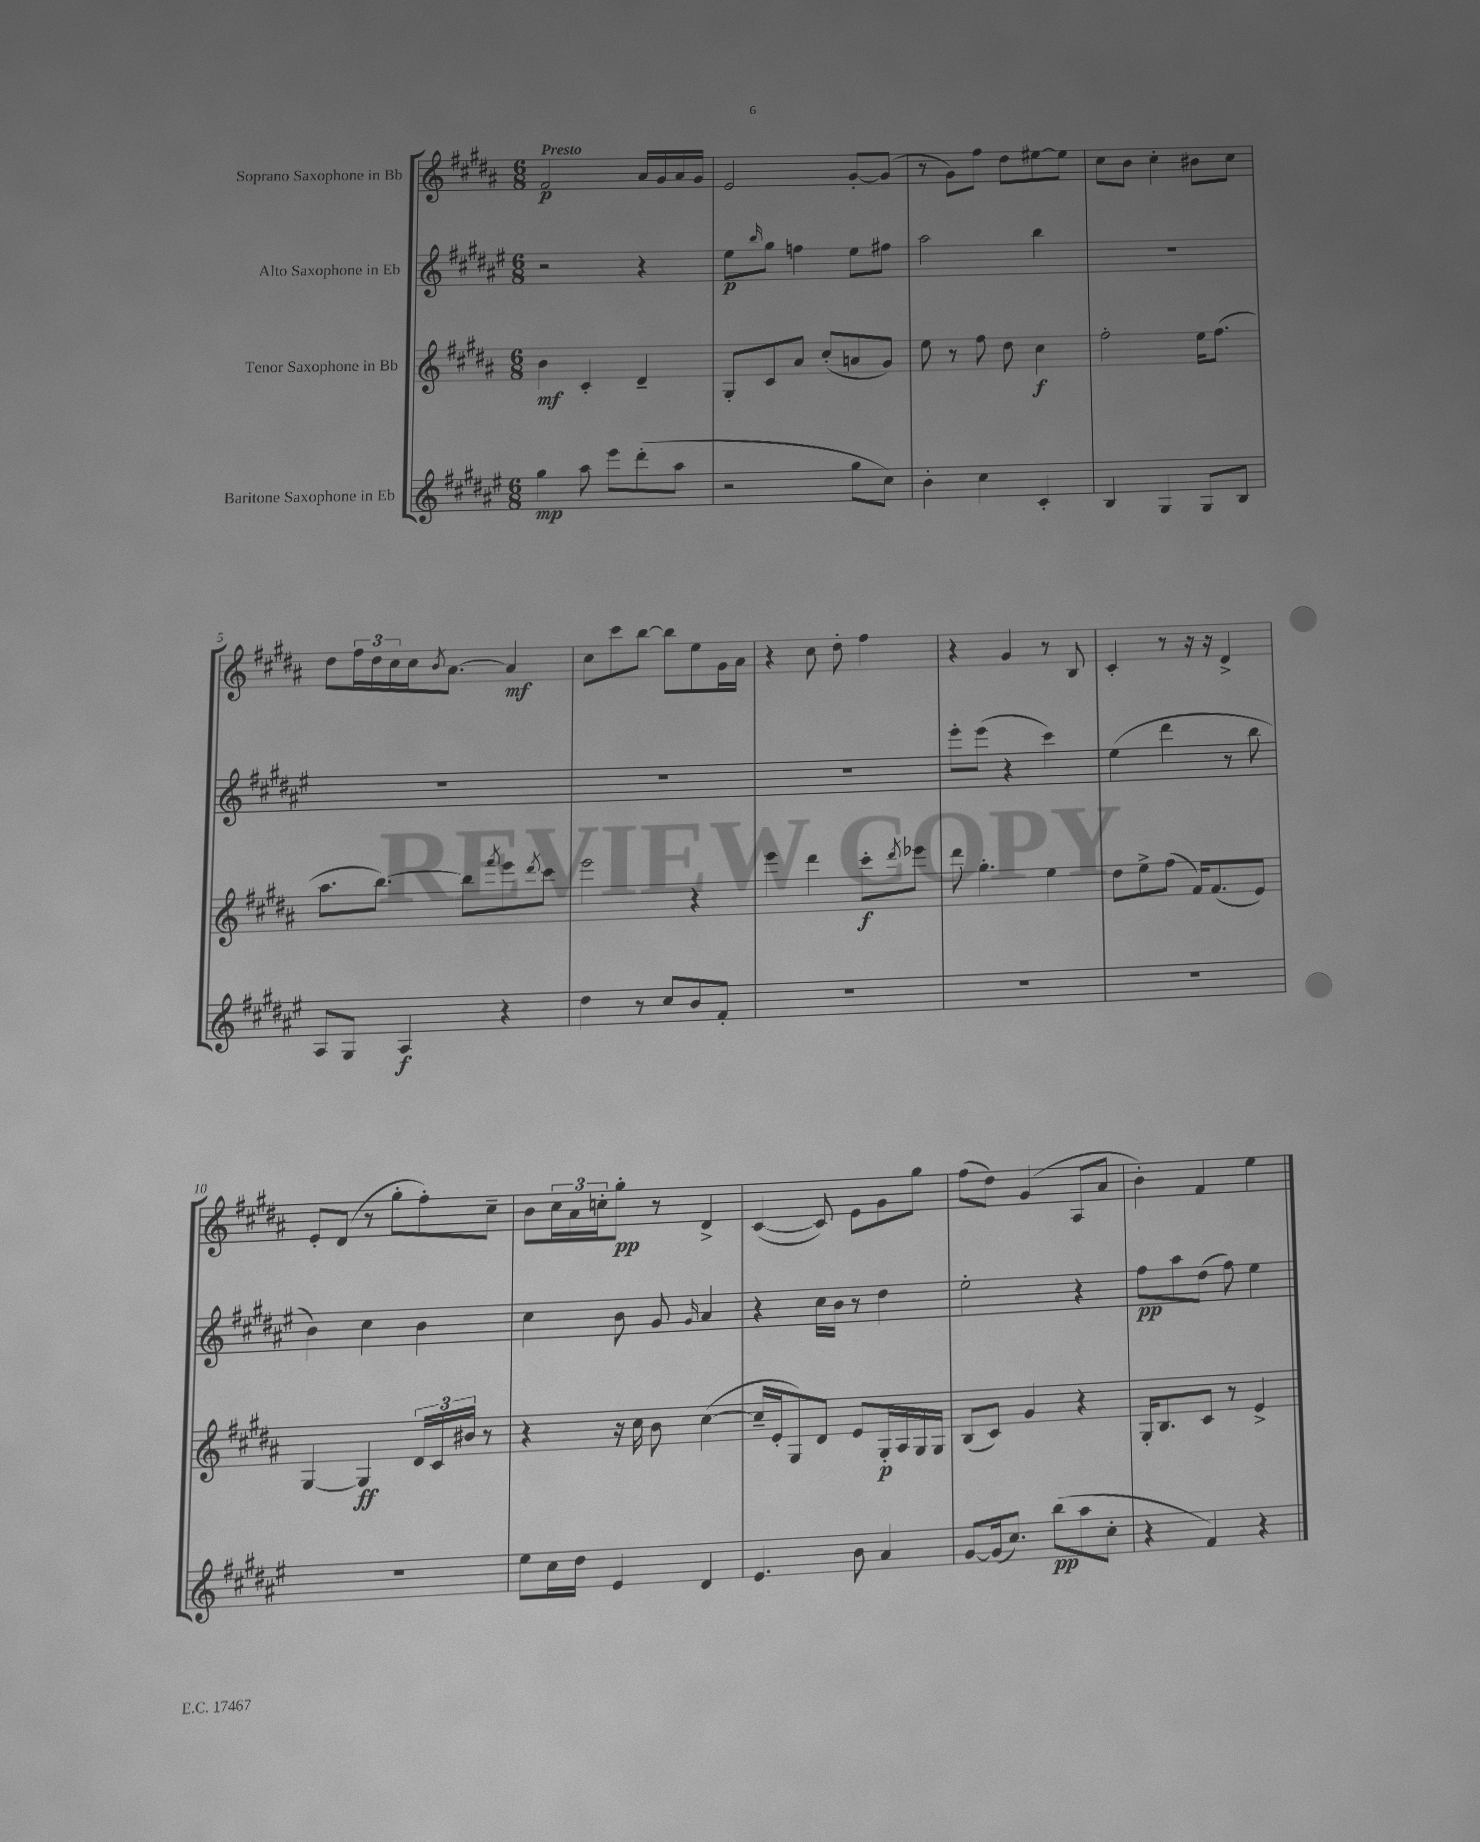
<<
\new StaffGroup <<
\new Staff = "s0" \with { instrumentName = "Soprano Saxophone in Bb" } {
    \clef treble \key b \major \numericTimeSignature \time 6/8 \tempo "Presto"
    fis'2\p ais'16 gis'16 ais'16 gis'16 |
    e'2 gis'8~-. gis'8( |
    r8 gis'8) fis''8 dis''8 eis''8~ eis''8 |
    cis''8 b'8 cis''4-. bis'8 cis''8 |
    dis''8 \tuplet 3/2 { fis''16 dis''16 cis''16 } cis''16 \acciaccatura { b'8 } ais'8.~ ais'4\mf |
    cis''8 cis'''8 b''8~ b''8 e''8 gis'16 ais'16 |
    r4 cis''8 dis''8-. fis''4 |
    r4 gis'4 r8 b8 |
    cis'4-. r8 r16 r16 dis'4-> |
    e'8-. dis'8( r8 gis''8-. fis''8-.) cis''8-- |
    b'8 \tuplet 3/2 { cis''16 ais'16 c''16-. } gis''8-.\pp r8 dis'4-> |
    cis'4~( cis'8) e'8 gis'8 gis''8 |
    fis''8( dis''8) gis'4( ais8 ais'8 |
    b'4-.) fis'4 e''4 \bar "|." |
}
\new Staff = "s1" \with { instrumentName = "Alto Saxophone in Eb" } {
    \clef treble \key fis \major \numericTimeSignature \time 6/8
    r2 r4 |
    eis''8\p \grace { b''16 } gis''8 f''4 eis''8 fis''8 |
    ais''2 b''4 |
    R2. |
    R2. |
    R2. |
    R2. |
    eis'''8-. eis'''8( r4 cis'''4) |
    eis''4( dis'''4 r8 b''8 |
    b'4) cis''4 b'4 |
    cis''4 b'8 gis'8 \grace { gis'16 } ais'4 |
    r4 cis''16 b'16 r8 dis''4 |
    eis''2-. r4 |
    fis''8\pp ais''8 dis''8( fis''8) eis''4 \bar "|." |
}
\new Staff = "s2" \with { instrumentName = "Tenor Saxophone in Bb" } {
    \clef treble \key b \major \numericTimeSignature \time 6/8
    b'4\mf cis'4-. dis'4-- |
    gis8-. cis'8 ais'8 cis''8-.( a'8 gis'8) |
    e''8 r8 fis''8 dis''8 cis''4\f |
    fis''2-. e''16 fis''8.( |
    ais''8. b''8.~) b''8 \acciaccatura { fis'''8 } e'''8 \acciaccatura { dis'''8 } cis'''8 |
    e'''2 r4 |
    e'''4 dis'''4 cis'''8-.\f \acciaccatura { dis'''8 } ees'''8 |
    dis'''8 gis''4.-. e''4 |
    dis''8 e''8-> fis''8( fis'16) fis'8.( e'8) |
    gis4~ gis4\ff \tuplet 3/2 { dis'16 cis'16 bis'16 } r8 |
    r4 r16 cis''16 b'8 cis''4~( |
    cis''16-- e'16-. gis8) dis'8 e'8 gis16-.\p ais16 gis16 gis16 |
    b8( cis'8) gis'4 r4 |
    gis16-. b8. cis'8 r8 e'4-> \bar "|." |
}
\new Staff = "s3" \with { instrumentName = "Baritone Saxophone in Eb" } {
    \clef treble \key fis \major \numericTimeSignature \time 6/8
    gis''4\mp ais''8 eis'''8 dis'''8-.( ais''8 |
    r2 gis''8 cis''8) |
    b'4-. cis''4 cis'4-. |
    b4 gis4 gis8 b8 |
    ais8 gis8 ais4\f r4 |
    dis''4 r8 cis''8 b'8 fis'8-. |
    R2. |
    R2. |
    R2. |
    R2. |
    eis''8 cis''16 dis''16 eis'4 dis'4 |
    eis'4. b'8 ais'4 |
    gis'8~ gis'16( cis''8.) b''8\pp( ais''8 cis''8-. |
    r4 fis'4) r4 \bar "|." |
}
>>
>>
